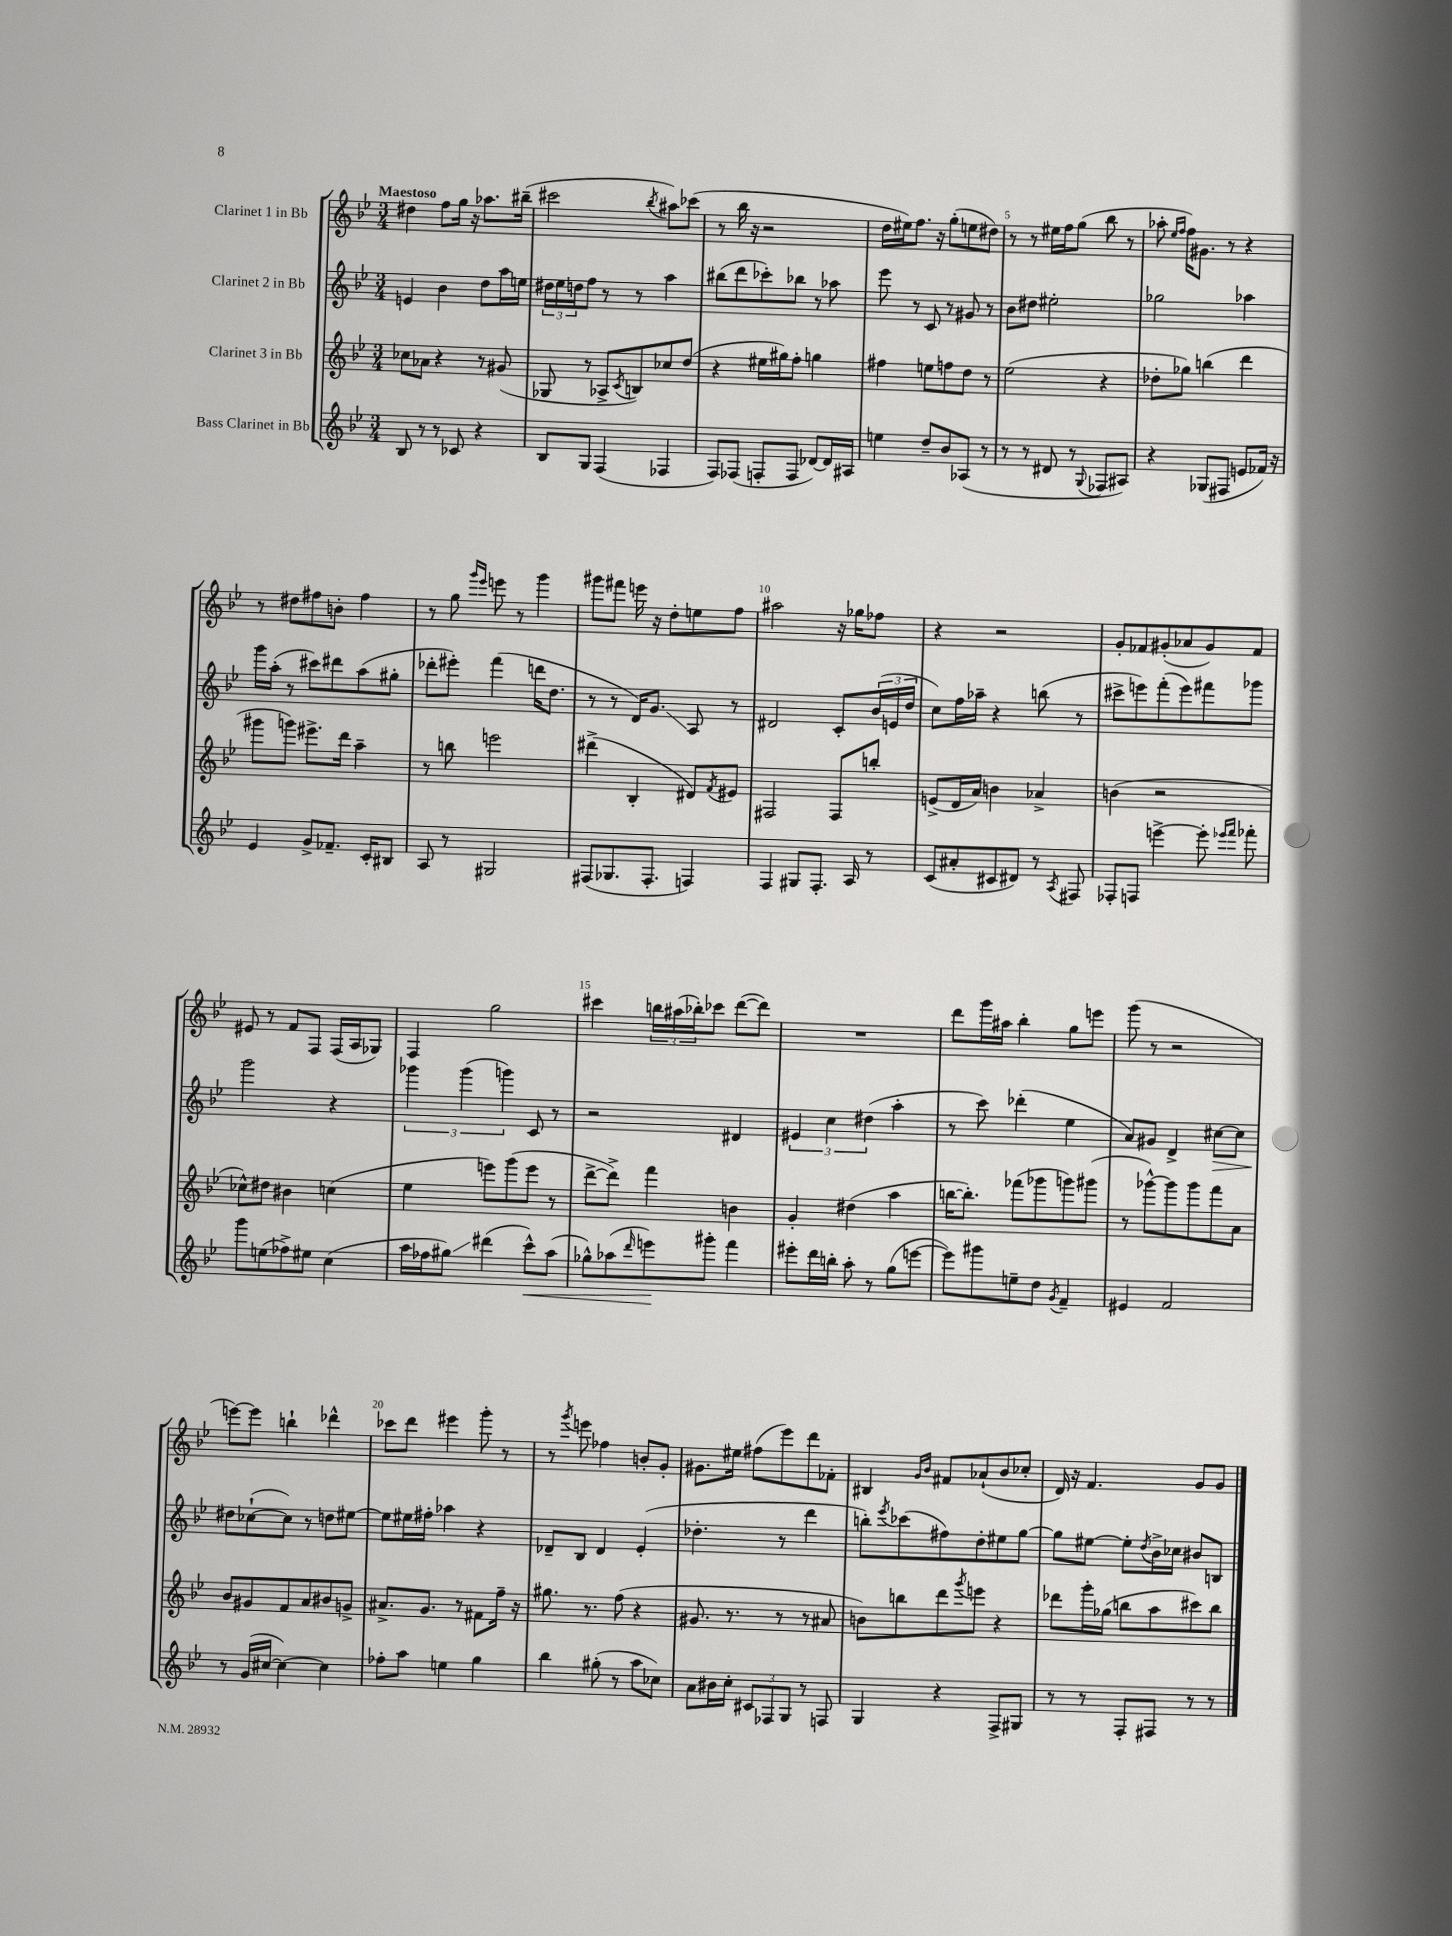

**kern	**kern	**kern	**kern
*staff4	*staff3	*staff2	*staff1
*clefG2	*clefG2	*clefG2	*clefG2
*k[b-e-]	*k[b-e-]	*k[b-e-]	*k[b-e-]
*M3/4	*M3/4	*M3/4	*M3/4
8B-/	8cc-\L	4e/	4dd#\
8r	8a-\J	.	.
8r	4r	4b-\	8ff\L
8c-/	.	.	16gg\Jk
.	.	.	16r
4r	8r	8dd\L	8.aa-\L
.	(8g#/	16aa\L	.
.	.	16ee\JJ	(16bb#~\Jk
=	=	=	=
8B-/L	8G-/	24dd#\LL	2ccc#\
.	.	24ee-\	.
.	.	24dd\J	.
8G/J	8r	8ff\J	.
(4F/	8A-^/L	8r	.
.	8qc/	.	.
.	8B/)	8r	.
.	.	.	8qbb-/
4F-/	8cc-/	4aa\	8aa#\L)
.	(8dd/J	.	(8ccc-\J
=	=	=	=
8F/L)	4r	(8bb#\L	8r
(8F-/J	.	8ddd\	16bb-\
.	.	.	16r
8F'/L	16ee#\LL	8ccc-'\)	2r
.	16gg#\J)	.	.
8F/J	8ff'\J	8bb-\J	.
[8d-/L)	4gg\	8r	.
16d-/]L	.	8aa-\	.
16A#/JJ	.	.	.
=	=	=	=
4ee\	4ff#\	8eee-\	16dd\LL
.	.	.	16ee#\J)
.	.	8r	8.ff\J
8dd~/L	8ee\L	8c/	.
.	.	.	16r
8b-/	8ff\	8r	(8gg'\L
(8A-/J	8dd\J	8g#/	8ee\
8r	8r	8r	8dd#\J)
=	=	=	=
8r	(2ee-\	8b-\L	8r
8r	.	8dd#\J	8r
8d#/	.	2ee#'\	16ee#\LL
.	.	.	16ff\J
8r	.	.	(8gg\J
8qqG/	.	.	.
8F-/L	4r	.	8bb-\
8A#/J)	.	.	8r
=	=	=	=
4r	8dd-'\L	2gg-\	8aa-'\
.	.	.	16qqee-/LL
.	.	.	16qqff/JJ
.	8gg-\J)	.	16ff\LK)
.	.	.	8.g#\J
(8G-/L	(4bb\	.	.
8F#/J	.	.	8r
8e/L	4ddd\	4aa-\	4r
16f-/Jk)	.	.	.
16r	.	.	.
=	=	=	=
4e-/	8ggg#\L	16ggg\LL	8r
.	.	(16aa'\JJ	.
.	8ggg\J)	8r	8dd#\L
8g^/L	8.eee#^\L	8ccc#\L)	8ff#\
8.f-~/J	.	8ddd#\	8b'\J
.	16ddd\Jk	.	.
.	4aa~\	(8aa\	4ff#\
16c'/LK	.	.	.
8B#/J	.	8gg#'\J	.
=	=	=	=
8A/	8r	8ddd-'\L	8r
8r	8bb\	8eee#'\J)	8gg\
.	.	.	16qqggg/LL
.	.	.	16qqeee-/JJ
2G#/	2eee\	(4fff\	8eee\
.	.	.	8r
.	.	16ddd\LK	4ggg\
.	.	8.dd\J	.
=	=	=	=
(8F#/L	(4ddd#^\	8r	8ggg#\L
8.G-/	.	8r	8fff#\J
.	4B-'/	16d/LK)	16eee\
8.F#'/J	.	8.g/J	16r
.	.	.	8dd'\L
4F/)	8d#/L)	8A/	8ee\
.	8qf/	.	.
.	8e#/J	8r	8ff\J
=	=	=	=
4F/	2F#/	2d#/	2aa#\
8G#/L	.	.	.
8.F'/J	.	.	.
.	8F#/L	8c'/L	16r
16A/	.	.	16gg-\LK
8r	8bb'/J	(24b-/L	8ff-\J
.	.	24e/	.
.	.	24dd/JJ	.
=	=	=	=
(8c/L	(8e^/L	8cc\L)	4r
8a#'/	16d/L	16ff\L	.
.	16a/JJ)	16aa-~\JJ	.
8c#/	4b\	4r	2r
8d#/J)	.	.	.
8r	4a-^/	(8bb\	.
8qA/	.	.	.
8F#/	.	8r	.
=	=	=	=
8F-'/L	(4b\	8ccc#^\L	8g'/L
8F/J	.	8eee\)	8f-/
[4eee^\	2r	(8fff'\	(8g#'/
.	.	8eee\)	8a-/
8eee'\]	.	8fff#\	8g#/)
16qqeee-/LL	.	.	.
16qqfff/JJ	.	.	.
8fff-'\	.	8ggg-\J	8f-/J
=	=	=	=
8ggg\L	8cc-^^\L)	2ggg\	8e#/
(8ee\	8dd#\J	.	8r
8ff-^\)	4b#\	.	8f/L
8ee#\J	.	.	8F/J
(4cc\	(4cc\	4r	(16F/LL
.	.	.	16A/J
.	.	.	8G-/J)
=	=	=	=
16aa\LL	4ee-\	6ggg-\	4F/
16ff-\J	.	.	.
8gg#\J)	.	.	.
.	.	(6ggg-\	.
(4ddd#\	8eee\L)	.	2gg\
.	.	6ggg\)	.
.	(8ggg\	.	.
8ccc^^\L)	8eee\J	8c/	.
(8aa\J	8r	8r	.
=	=	=	=
8gg-^^\L)	[8ddd^\L	2r	4ccc#\
(8aa-\	8ddd^\]J)	.	.
16qqddd/	.	.	.
8eee\)	4fff\	.	24bb\LL
.	.	.	(24aa#\
.	.	.	24bb-'\J)
8ggg#'\J	.	.	8ccc-\J
4fff\	4b\	4d#/	([8ddd\L
.	.	.	8ddd\]J)
=	=	=	=
8eee#'\L	4g'/	6e#/	2.r
16ddd\L	.	.	.
.	.	6cc\	.
16bb'\JJ	.	.	.
8aa'\	(4dd#\	.	.
.	.	(6dd#\	.
8r	.	.	.
(8gg\L	4aa\	4aa'\	.
[8eee\J	.	.	.
=	=	=	=
8eee\]L)	[16bb\LK	8r	8ddd\L
.	8.bb'\]J)	.	.
8ggg#\	.	8ccc\)	16ggg\L
.	.	.	16aa#\JJ
8ee~\	(8fff-\L	(4ddd-'\	4bb-'\
8dd\J	8ggg-\	.	.
8qg/	.	.	.
4f~/	8ggg\)	4ee-\	8gg\L
.	(8ggg#\J	.	8eee\J
=	=	=	=
4e#/	8r	8a/L)	(8ggg\
.	[8ggg-^^\L)	8g#/J	8r
2f/	8ggg-\]	4d^/	2r
.	8ggg-\	.	.
.	8fff\	[8cc#\L	.
.	8a\J	8cc#\]J	.
=	=	=	=
8r	8b-/L	8dd#\L	[8eee\L)
(16g/LL	8g#/	([8cc-`\	8eee\]J
[16cc#/JJ	.	.	.
4cc#\_)	8f/	8cc-\]J)	4bb`\
.	8a/	8r	.
4cc#\]	8b#/	8dd\L	4ddd-^^\
.	8g^/J	[8ee#\J	.
=	=	=	=
8ff-'\L	8.a#^/L	8ee#\]L	8ccc-\L
8aa\J	.	16ee#\L	8ddd\J
.	8.g/J	16ff#'\JJ	.
4ee\	.	4aa-\	4eee#\
.	8r	.	.
4gg\	8f#\L	4r	8ggg'\
.	16ff~\Jk	.	8r
.	16r	.	.
=	=	=	=
4bb-\	8.gg#\	8d-~/L	8r
.	.	.	8qggg/
.	.	8B-/J	8eee\
.	8.r	.	.
(8gg#'\	.	4d-/	4ff-\
8r	(8ff\	.	.
8aa\L	4r	(4e-'/	8b'/L
8cc-\J)	.	.	8g'/J
=	=	=	=
8a\L	8.g#/	4.dd-'\	8.g#\L
16b#\L	.	.	.
16cc'\JJ	8.r	.	16ee#\Jk
12c#/L	.	.	(8ff#\L
12F-/	.	.	.
.	8r	8r	8eee-\)
12G/J	.	.	.
8r	8r	4ddd\	8ddd\
8F/	8a#/	.	8f-'\J
=	=	=	=
4G/	8b\L)	8bb'\L)	4B#/
.	.	8qeee-/	.
.	8bb\	(8ccc-\	.
.	.	.	16qqg/LL
.	.	.	16qqb-/JJ
4r	8ddd\	8ff#\)	8f#/L
.	8qggg/	.	.
.	8eee\J	8dd'\	(8a-`/
8F^/L	4r	8ee#\	8b-/
8G#/J	.	[8gg\J	8cc-'/J
=	=	=	=
8r	8ddd-\L	8gg\]L	16d/)
.	.	.	16r
8r	16ggg'\L	[8ee#\J	4.f/
.	(16gg-\JJ	.	.
8F'/L	8bb\L	8ee#'\]L	.
.	.	8qdd/	.
8F#/J	8aa\	16b-^\L	.
.	.	16cc-\JJ	.
8r	8ccc#\)	8b#/L	8g/L
8r	8bb\J	8B/J	8g/J
==	==	==	==
*-	*-	*-	*-
